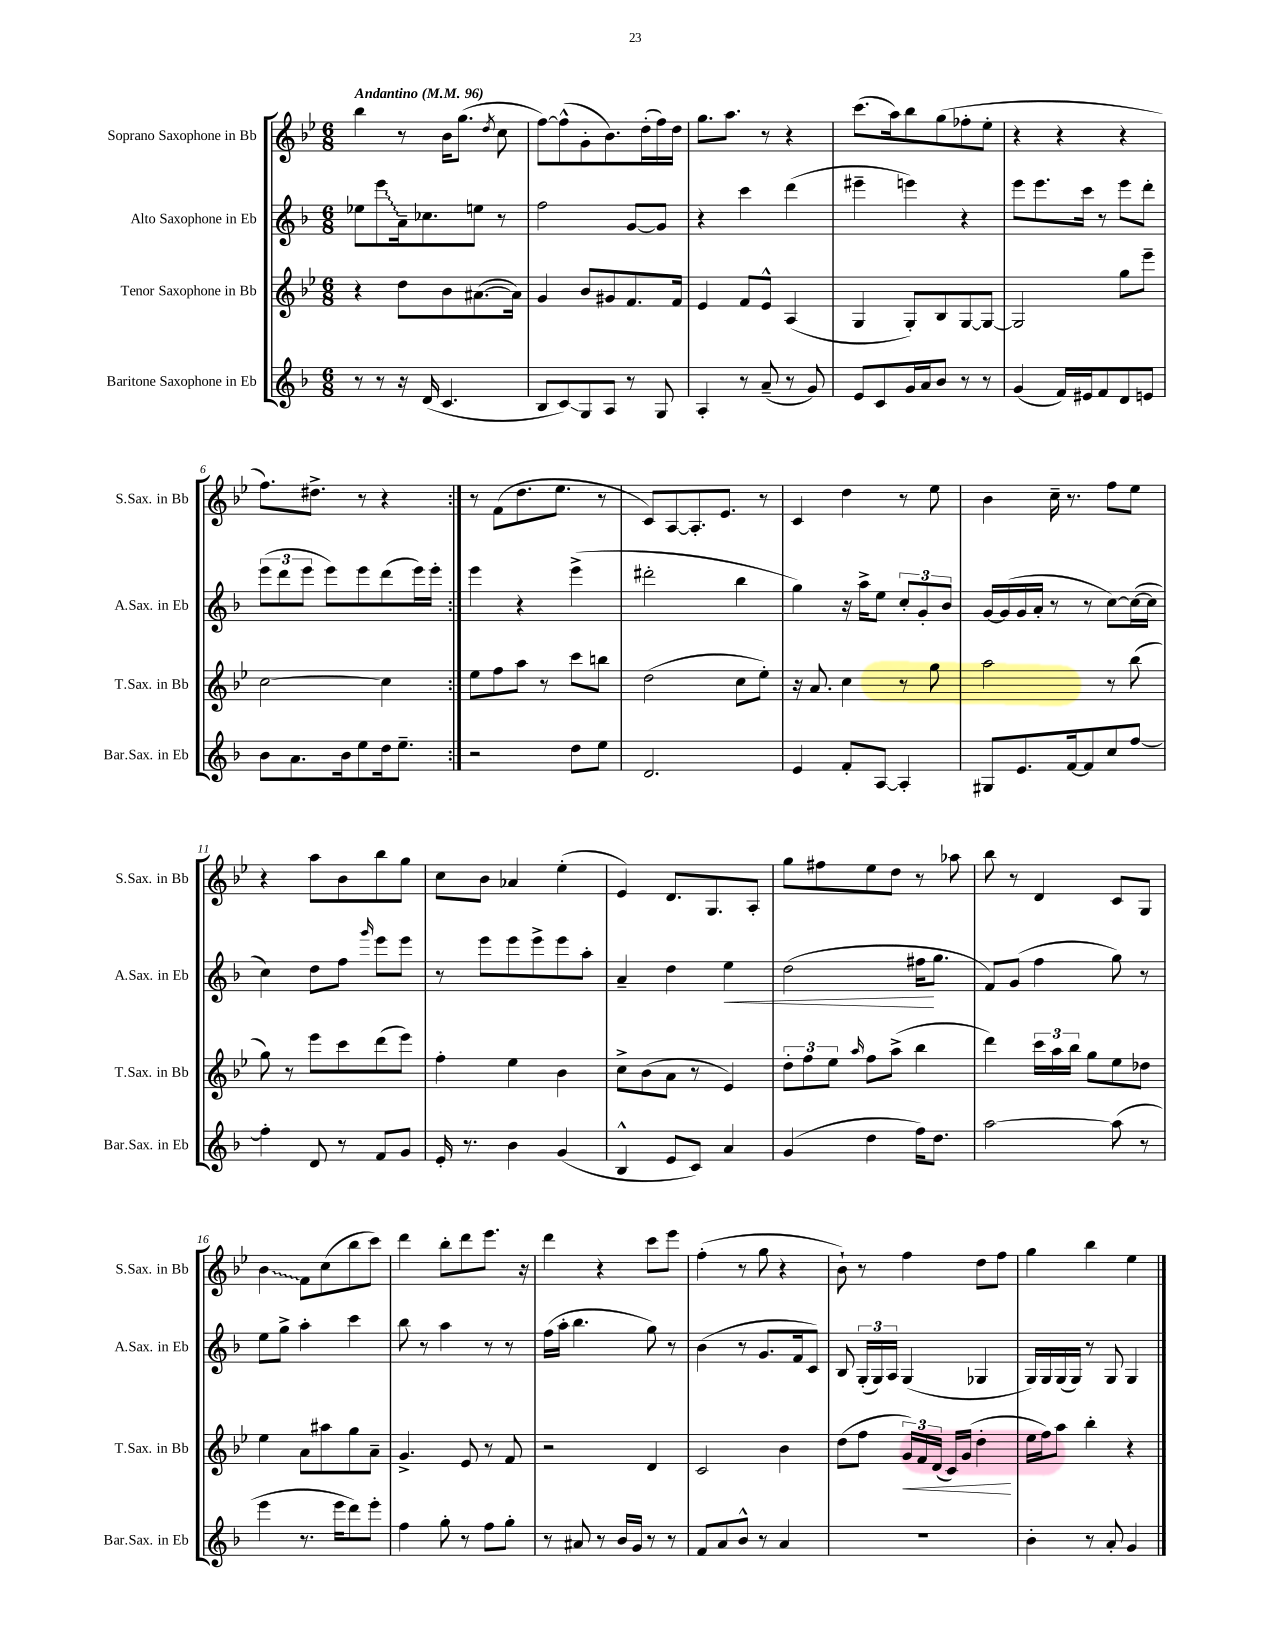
<<
\new StaffGroup <<
\new Staff = "s0" \with { instrumentName = "Soprano Saxophone in Bb" shortInstrumentName = "S.Sax. in Bb" } {
    \clef treble \key bes \major \numericTimeSignature \time 6/8 \tempo "Andantino" 4 = 96
    \autoBeamOff \repeat volta 2 { bes''4 r8 bes'16[ g''8.]( \acciaccatura { d''8 } c''8 |
    f''8[~) f''8-^( g'8-. bes'8.) d''16-.( f''16) d''16] |
    g''8.[ a''8.] r8 r4 |
    c'''8.[( a''16) bes''8 g''8( fes''8-. ees''8]-. |
    r4 r4 r4 |
    f''8.[) dis''8.]-> r8 r4 | }
    r8 f'8[( d''8. ees''8.] r8 |
    c'8[) a8~ a8.-. ees'8.] r8 |
    c'4 d''4 r8 ees''8 |
    bes'4 c''16-- r8. f''8[ ees''8] |
    r4 a''8[ bes'8 bes''8 g''8] |
    c''8[ bes'8] aes'4 ees''4-.( |
    ees'4) d'8.[ g8. a8]-. |
    g''8[ fis''8 ees''8 d''8] r8 aes''8 |
    bes''8 r8 d'4 c'8[ g8] |
    \once \override Glissando.style = #'zigzag bes'4\glissando f'8[ c''8( bes''8 c'''8]) |
    d'''4 bes''8[-. d'''8 ees'''8.] r16 |
    d'''4 r4 c'''8[ ees'''8] |
    f''4-.( r8 g''8 r4 |
    bes'8-!) r8 f''4 d''8[ f''8] |
    g''4 bes''4 ees''4 \bar "|." |
}
\new Staff = "s1" \with { instrumentName = "Alto Saxophone in Eb" shortInstrumentName = "A.Sax. in Eb" } {
    \clef treble \key f \major \numericTimeSignature \time 6/8
    \autoBeamOff \repeat volta 2 { ees''8[ \once \override Glissando.style = #'zigzag e'''8\glissando a'16-- ces''8. e''8] r8 |
    f''2 g'8[~ g'8] |
    r4 c'''4 d'''4( |
    eis'''4-- e'''4) r4 |
    e'''8[ e'''8. c'''16] r8 e'''8[ d'''8]-. |
    \tuplet 3/2 { e'''8[( d'''8 e'''8] } e'''8[) e'''8 d'''8( e'''16) e'''16]-. | }
    e'''4 r4 e'''4->( |
    dis'''2-. bes''4 |
    g''4) r16 a''16[-> e''8] \tuplet 3/2 { c''8[-. g'8-. bes'8] } |
    g'16[~ g'16( g'16 a'16]-. r8 r8 c''8[~) c''16~( c''16] |
    c''4) d''8[ f''8] \grace { g'''16 } e'''8[ e'''8] |
    r8 e'''8[ e'''8 e'''8-> e'''8 a''8]-. |
    a'4-- d''4 e''4\< |
    d''2( fis''16[\! g''8.] |
    f'8[) g'8]( f''4 g''8) r8 |
    e''8[ g''8]-> a''4-. c'''4 |
    bes''8 r8 a''4 r8 r8 |
    f''16[( a''16]-. bes''4. g''8) r8 |
    bes'4( r8 g'8.[ f'16 c'8]) |
    bes8 \tuplet 3/2 { g16[-.( g16) a16] } g4( ges4 |
    g16[) g16 g16( g16]) r8 g8 g4 \bar "|." |
}
\new Staff = "s2" \with { instrumentName = "Tenor Saxophone in Bb" shortInstrumentName = "T.Sax. in Bb" } {
    \clef treble \key bes \major \numericTimeSignature \time 6/8
    \autoBeamOff \repeat volta 2 { r4 d''8[ bes'8 ais'8.~( ais'16]) |
    g'4 bes'8[ gis'8 f'8. f'16] |
    ees'4 f'8[ ees'8]-^ a4( |
    g4 g8[-.) bes8 g8~ g8]~ |
    g2 g''8[ ees'''8]-- |
    c''2~ c''4 | }
    ees''8[ f''8 a''8] r8 c'''8[ b''8] |
    d''2( c''8[ ees''8]-.) |
    r16 a'8. c''4 r8 g''8 |
    a''2 r8 bes''8( |
    g''8) r8 ees'''8[ c'''8 d'''8( ees'''8]) |
    f''4-. ees''4 bes'4 |
    c''8[-> bes'8( a'8] r8 ees'4) |
    \tuplet 3/2 { d''8[-. f''8 ees''8] } \grace { a''16 } f''8[ a''8]->( bes''4 |
    d'''4) \tuplet 3/2 { c'''16[ a''16 bes''16] } g''8[ ees''8 des''8] |
    ees''4 a'8[ ais''8 g''8 a'8]-- |
    g'4.-> ees'8 r8 f'8 |
    r2 d'4 |
    c'2 bes'4 |
    d''8[( f''8] \tuplet 3/2 { g'16[\<) f'16 d'16]( } c'16[) g'16]( d''4-.\! |
    ees''16[ f''16) a''8] bes''4-. r4 \bar "|." |
}
\new Staff = "s3" \with { instrumentName = "Baritone Saxophone in Eb" shortInstrumentName = "Bar.Sax. in Eb" } {
    \clef treble \key f \major \numericTimeSignature \time 6/8
    \autoBeamOff \repeat volta 2 { r8 r8 r16 d'16( c'4. |
    bes8[ c'8\glissando) g8 a8] r8 g8 |
    a4-. r8 a'8--( r8 g'8) |
    e'8[ c'8 g'16 a'16 bes'8] r8 r8 |
    g'4( f'16[) eis'16 f'8 d'8 e'8] |
    bes'8[ a'8. bes'16 e''8 d''16 e''8.]-- | }
    r2 d''8[ e''8] |
    d'2. |
    e'4 f'8[-. a8]~ a4-. |
    gis8[ e'8. f'16~ f'8 c''8 f''8]~ |
    f''4-. d'8 r8 f'8[ g'8] |
    e'16-. r8. bes'4 g'4( |
    bes4-^ e'8[ c'8]) a'4 |
    g'4( d''4 f''16[) d''8.] |
    a''2~ a''8( r8 |
    e'''4 r8. e'''16[ d'''8) e'''8]-. |
    f''4 g''8-. r8 f''8[ g''8]-. |
    r8 ais'8 r8 bes'16[ g'16] r8 r8 |
    f'8[ a'8 bes'8]-^ r8 a'4 |
    R2. |
    bes'4-. r8 a'8-. g'4 \bar "|." |
}
>>
>>
